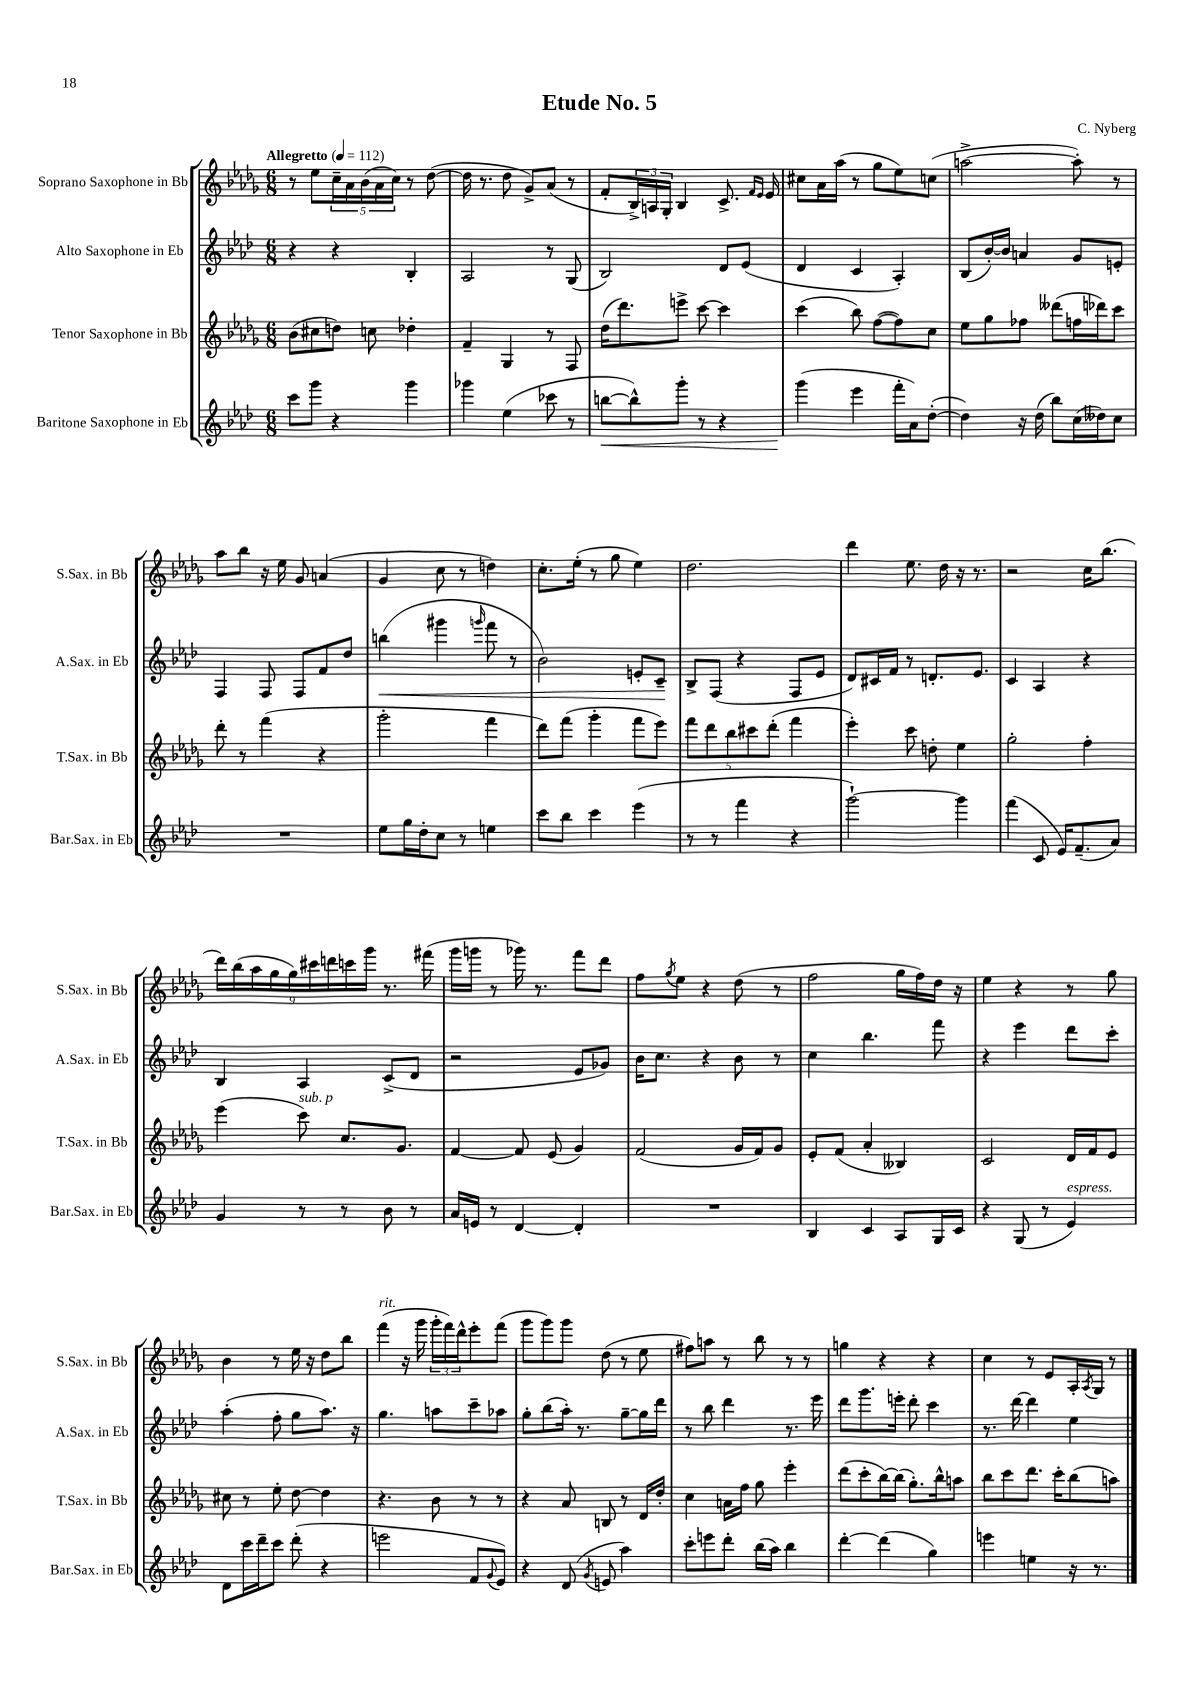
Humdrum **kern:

**kern	**kern	**kern	**kern
*staff4	*staff3	*staff2	*staff1
*clefG2	*clefG2	*clefG2	*clefG2
*k[b-e-a-d-]	*k[b-e-a-d-g-]	*k[b-e-a-d-]	*k[b-e-a-d-g-]
*M6/8	*M6/8	*M6/8	*M6/8
*MM112	*MM112	*MM112	*MM112
8ccc\L	(8b-\L	4r	8r
8ggg\J	8cc#\	.	8ee-\L
4r	8dd\J)	4r	20cc~\L
.	.	.	20a-\
.	.	.	(20b-\
.	8cc\	.	.
.	.	.	20a-\
.	.	.	20cc\JJ)
4ggg\	4dd-'\	4B-'/	8r
.	.	.	([8dd-\
=	=	=	=
4ggg-\	4f~/	2A-/	16dd-\]
.	.	.	8.r
(4ee-\	4G-/	.	8dd-\
.	.	.	8g-^/L)
8ccc-\	8r	8r	(8a-/J
8r	8F/	(8G/	8r
=	=	=	=
[8bb\L	(16dd-\LK	2B-/)	8f'/L
.	8.ddd-\)	.	.
8bb^^\])	.	.	24B-^/L)
.	.	.	24A/
.	.	.	24G-'/JJ
8ggg'\J	8eee^\J	.	4B-/
8r	[8ccc\	.	.
4r	4ccc\]	8d-/L	8.c^/
.	.	(8e-/J	.
.	.	.	16qqf/LL
.	.	.	16qqe-/JJ
.	.	.	16e-/
=	=	=	=
(4ggg\	(4ccc\	4d-/	8cc#\L
.	.	.	16a-\L
.	.	.	(16aa-\JJ
4eee-\	8bb-\)	4c/	8r
.	([8ff\L	.	8gg-\L
16fff'\LL	8ff\])	4A-'/)	8ee-\)
16a-\J)	.	.	.
([8dd-'\J	8cc\J	.	(8cc\J
=	=	=	=
4dd-\])	8ee-\L	(8B-/L	[2aa^\
.	8gg-\	[16b-'/L)	.
.	.	16b-/]JJ	.
16r	8ff-\J	4a/	.
(16dd-\	.	.	.
8bb-\L)	(8ddd--\L	.	.
(16cc\L	16ff\L	8g/L	8aa'\])
16dd--\J)	16ddd-\J)	.	.
8cc\J	8ccc\J	8e'/J	8r
=	=	=	=
2.r	8ddd-'\	4F/	8aa-\L
.	8r	.	8bb-\J
.	(4fff\	8F/	16r
.	.	.	16ee-\
.	.	8F/L	8g-/
.	4r	8f/	(4a/
.	.	8dd-/J	.
=	=	=	=
8ee-\L	2ggg-'\	(4bb\	4g-/
16gg\L	.	.	.
16dd-'\J	.	.	.
8cc\J	.	4ggg#\	8cc\
8r	.	.	8r
.	.	16qqggg/	.
4ee\	4fff\	8fff\	4dd\)
.	.	8r	.
=	=	=	=
8ccc\L	8ddd-\L)	2b-\)	8.cc'\L
8bb-\J	(8fff\J	.	.
.	.	.	(16ee-'\Jk
4ccc\	4ggg-'\	.	8r
.	.	.	8gg-\
(4eee-\	8fff\L	8e'/L	4ee-\)
.	8eee-\J)	8c~/J	.
=	=	=	=
8r	10fff\L	8B-^/L	2.dd-\
.	10ddd-\	.	.
8r	.	(8F/J	.
.	10bb-\	.	.
4fff\	.	4r	.
.	10ccc#\	.	.
.	(10ddd-'\J	.	.
4r	4fff\	8F/L	.
.	.	8e-/J	.
=	=	=	=
[2ggg`\)	4eee-'\)	8d-/L)	4ddd-\
.	.	16c#/L	.
.	.	16f/JJ	.
.	8ccc\	8r	8.ee-\
.	8dd'\	8.d'/L	.
.	.	.	16dd-\
4ggg\]	4ee-\	.	16r
.	.	8.e-/J	8.r
=	=	=	=
(4fff\	2gg-'\	4c/	2r
8c/	.	4A-/	.
16e-/LK)	.	.	.
(8.f~/	.	.	.
.	4ff'\	4r	16cc\LK
.	.	.	(8.bb-\J
8a-/J)	.	.	.
=	=	=	=
4g/	(4eee-\	4B-/	18ddd-\LL)
.	.	.	(18bb-\
.	.	.	18aa-\
.	.	.	18gg-\
.	.	.	18gg-\)
8r	8ccc\)	4A-/	.
.	.	.	18ccc#\
.	.	.	18ddd\
8r	8.cc/L	.	.
.	.	.	18ccc\
.	.	.	18ggg-\JJ
8b-\	.	(8c^/L	8.r
.	8.g-/J	.	.
8r	.	8d-/J	.
.	.	.	(16fff#\
=	=	=	=
16a-/LL	[4f/	2r	16ggg-\LL
16e/JJ	.	.	16ggg\JJ
8r	.	.	8r
[4d-/	8f/]	.	16ggg-\)
.	.	.	8.r
.	(8e-/	.	.
4d-'/]	4g-/)	8e-/L	8fff\L
.	.	8g-/J)	8ddd-\J
=	=	=	=
2.r	(2f/	16b-\LK	8ff\L
.	.	8.cc\J	.
.	.	.	8qgg-/
.	.	.	8ee-\J
.	.	4r	4r
.	16g-/LL	8b-\	(8dd-\
.	16f/J)	.	.
.	8g-/J	8r	8r
=	=	=	=
4B-/	8e-'/L	4cc\	2ff\
.	(8f/J	.	.
4c/	4a-'/	4.bb-\	.
8A-/L	4B--/)	.	16gg-\LL
.	.	.	16ff\)
16G/L	.	8fff\	16dd-\JJ
16c/JJ	.	.	16r
=	=	=	=
4r	2c/	4r	4ee-\
(8G/	.	4eee-\	4r
8r	.	.	.
4e-/)	16d-/LL	8ddd-\L	8r
.	16f/J	.	.
.	8e-/J	8ccc'\J	8gg-\
=	=	=	=
8d-\L	8cc#\	(4aa-'\	4b-\
16ccc\L	8r	.	.
16ddd-~\J	.	.	.
8ccc\J	8ee-'\	8ff'\	8r
(8ddd-'\	[8dd-\	8gg\L	16ee-\
.	.	.	16r
4r	4dd-\]	8.aa-\J)	8dd-\L
.	.	.	8bb-\J
.	.	16r	.
=	=	=	=
2eee\	4.r	4.gg\	(4fff\
.	.	.	16r
.	.	.	16ggg-\
.	8b-\	8aa\L	24ggg-'\LL
.	.	.	24fff\)
.	.	.	24ddd-^^\J
8f/L	8r	8ccc~\	8eee-'\
8qqg/	.	.	.
8e-/J)	8r	8aa-\J	(8fff\J
=	=	=	=
4r	4r	8gg'\L	8ggg-\L
.	.	(8bb-\	8ggg-\)
(8d-/	8a-/	16aa-'\Jk)	8ggg-\J
.	.	8.r	.
8qg/	.	.	.
8e/	8B/	.	(8dd-\
4aa-\)	8r	[8gg~\L	8r
.	16d-/LL	16gg\]L	8ee-\
.	16dd-'/JJ	16ddd-\JJ	.
=	=	=	=
8ccc'\L	4cc\	8r	8ff#\L)
8eee\	.	8bb-\	8aa\J
8ddd-'\J	16a\LL	4ddd-\	8r
.	16ff\JJ	.	.
(16bb-\LL	8gg-\	.	8bb-\
16aa-\JJ)	.	.	.
4bb-\	4eee-'\	8.r	8r
.	.	.	8r
.	.	16eee-\	.
=	=	=	=
[4ddd-'\	(8ddd-\L	8ddd-\L	4gg\
.	8ccc'\	8.ggg\	.
(4ddd-\]	[16bb-\L)	.	4r
.	(16bb-\]JJ	16eee'\Jk	.
.	8.gg-'\L)	8ddd-'\	.
4gg\)	.	4ccc\	4r
.	16bb-^^\k	.	.
.	8aa\J	.	.
=	=	=	=
4eee\	8bb-\L	8.r	4cc\
.	8ccc\	.	.
.	.	[16ddd-\	.
4ee\	8.ddd-\J	4ddd-\]	8r
.	.	.	8e-/L
.	16ccc'\LK	.	.
16r	(8bb-\	4ee-\	16A-'/L
.	.	.	8qA-/
8.r	.	.	16G-/JJ
.	8aa\J)	.	8r
==	==	==	==
*-	*-	*-	*-
